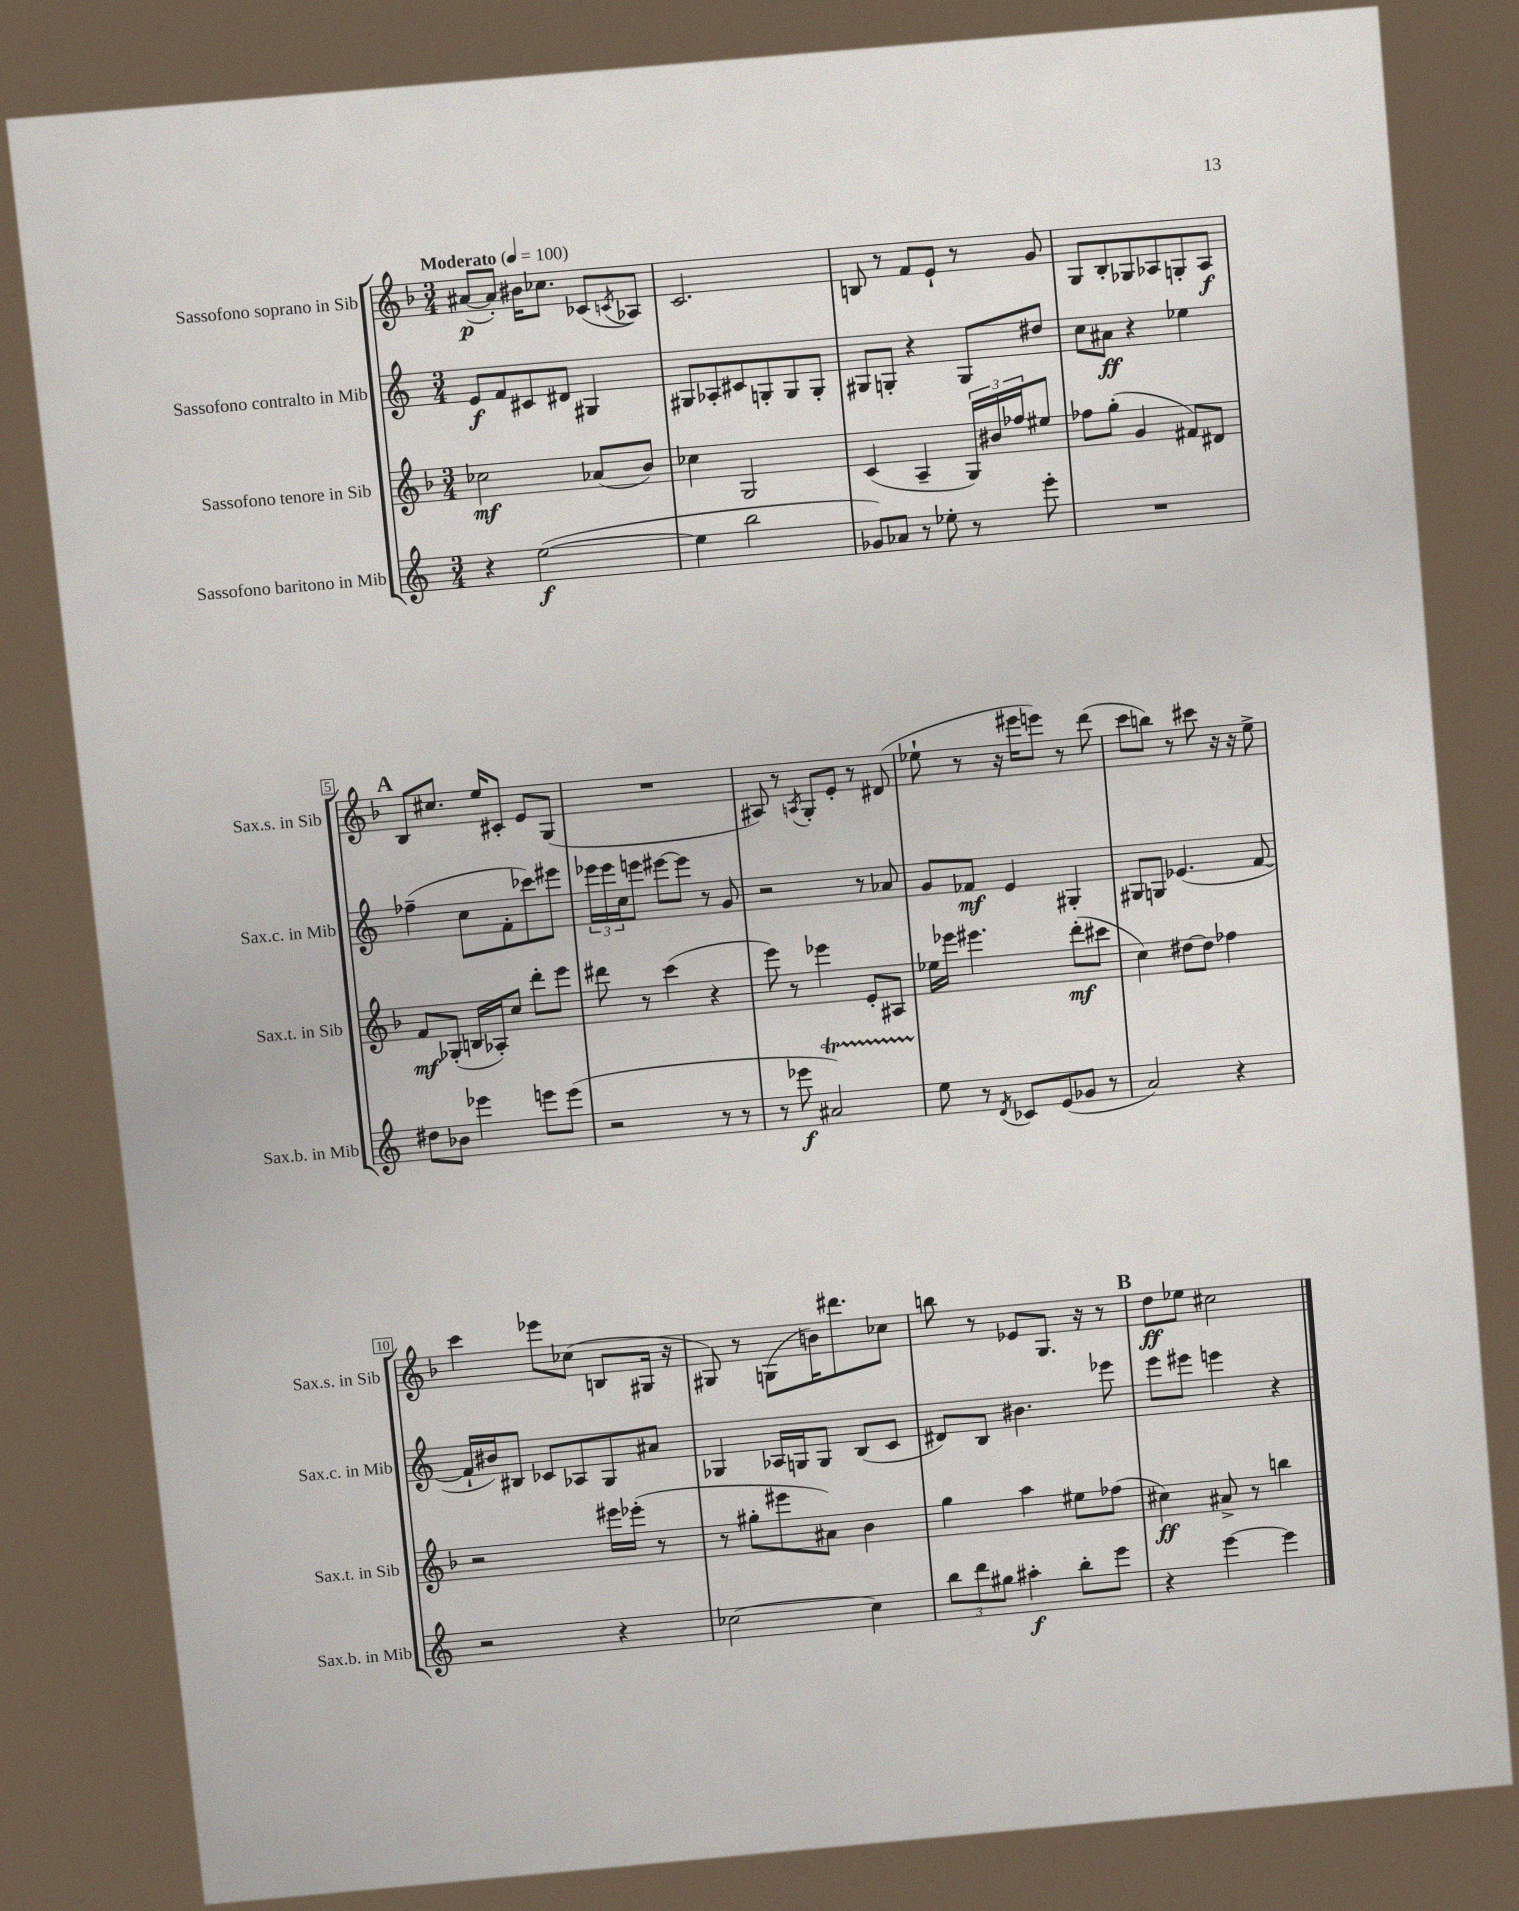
<<
\new StaffGroup <<
\new Staff = "s0" \with { instrumentName = "Sassofono soprano in Sib" shortInstrumentName = "Sax.s. in Sib" } {
    \clef treble \key f \major \numericTimeSignature \time 3/4 \tempo "Moderato" 4 = 100
    ais'8~\p( ais'8-.) bis'16 ces''8. ces'8( \acciaccatura { c'8 } aes8) |
    c'2. |
    b8 r8 f'8 e'8-! r8 g'8 |
    g8 bes8-. ges8 aes8 g8-. aes8\f |
    \mark \markup { \bold "A" } bes8 cis''8. e''16 cis'8-. e'8 g8( |
    R2. |
    ais8) r8 \acciaccatura { a8 } g8-. e'8-. r8 dis'8( |
    ees''8-! r8 r16 eis'''16 e'''8) r8 d'''8( |
    c'''8 b''8) r8 cis'''8 r16 r16 e''8-> |
    c'''4 ees'''8 ces''8( b8 gis16 r16 |
    gis8) r8 g8( b'16) dis'''8. ces''8 |
    b''8 r8 ees'8 g8. r16 r8 |
    \mark \markup { \bold "B" } d''8\ff ees''8 cis''2 \bar "|." |
}
\new Staff = "s1" \with { instrumentName = "Sassofono contralto in Mib" shortInstrumentName = "Sax.c. in Mib" } {
    \clef treble \key c \major \numericTimeSignature \time 3/4
    e'8\f f'8 cis'8 dis'8 gis4 |
    gis8 aes8-. cis'8 g8-. g8 g8-. |
    gis8 g8-. r4 g8 dis''8 |
    c''8 ais'8\ff r4 ees''4 |
    \mark \markup { \bold "A" } fes''4--( c''8 f'8-. ces'''8) eis'''8 |
    \tuplet 3/2 { ees'''16 ees'''16 c''16 } e'''8 eis'''8~ eis'''8 r8 g'8 |
    r2 r8 aes'8 |
    g'8 fes'8\mf e'4 gis4-. |
    gis8 g8 ees'4.( f'8~ |
    f'16-! bis'16) bis8 ces'8 aes8 g8 ais'8 |
    ges4 aes16 g16 g8 b8( c'8 |
    dis'8) b8 bis'4. ees'''8 |
    \mark \markup { \bold "B" } e'''8 eis'''8 e'''4 r4 \bar "|." |
}
\new Staff = "s2" \with { instrumentName = "Sassofono tenore in Sib" shortInstrumentName = "Sax.t. in Sib" } {
    \clef treble \key f \major \numericTimeSignature \time 3/4
    ces''2\mf aes'8( bes'8) |
    ces''4 g2 |
    c'4( a4-- \tuplet 3/2 { g16) bis'16 fes''16 } eis''8 |
    fes''8 g''8-.( g'4 fis'8) dis'8 |
    \mark \markup { \bold "A" } f'8\mf ges8-.( b16 aes16-.) c''8 d'''8-. e'''8 |
    dis'''8 r8 c'''4( r4 |
    e'''8) r8 ees'''4 e'8-. ais8 |
    ees''16 ees'''16 eis'''4. d'''8-.\mf( cis'''8 |
    c''4) dis''8~ dis''8 fes''4 |
    r2 eis'''16 ees'''16-.( r8 |
    r8 gis''8-. eis'''8 ais'8) bes'4 |
    g''4 a''4 eis''8 fes''8( |
    \mark \markup { \bold "B" } cis''4\ff) ais'8-> r8 b''4 \bar "|." |
}
\new Staff = "s3" \with { instrumentName = "Sassofono baritono in Mib" shortInstrumentName = "Sax.b. in Mib" } {
    \clef treble \key c \major \numericTimeSignature \time 3/4
    r4 e''2~\f( |
    e''4 b''2 |
    ges'8) aes'8 r8 ees''8-. r8 e'''8-. |
    R2. |
    \mark \markup { \bold "A" } dis''8 bes'8 ees'''4 e'''8 e'''8( |
    r2 r8 r8 |
    r8 ees'''8\f ais'2\startTrillSpan) |
    e''8\stopTrillSpan r8 \acciaccatura { d'8 } ces'8 e'8( ges'8 r8 |
    a'2) r4 |
    r2 r4 |
    ces''2~ ces''4 |
    \tuplet 3/2 { b''8 d'''8 gis''8 } ais''4-.\f b''8-. e'''8 |
    \mark \markup { \bold "B" } r4 e'''4~ e'''4 \bar "|." |
}
>>
>>
\layout { \context { \Score \override BarNumber.stencil = #(make-stencil-boxer 0.1 0.3 ly:text-interface::print) } }
